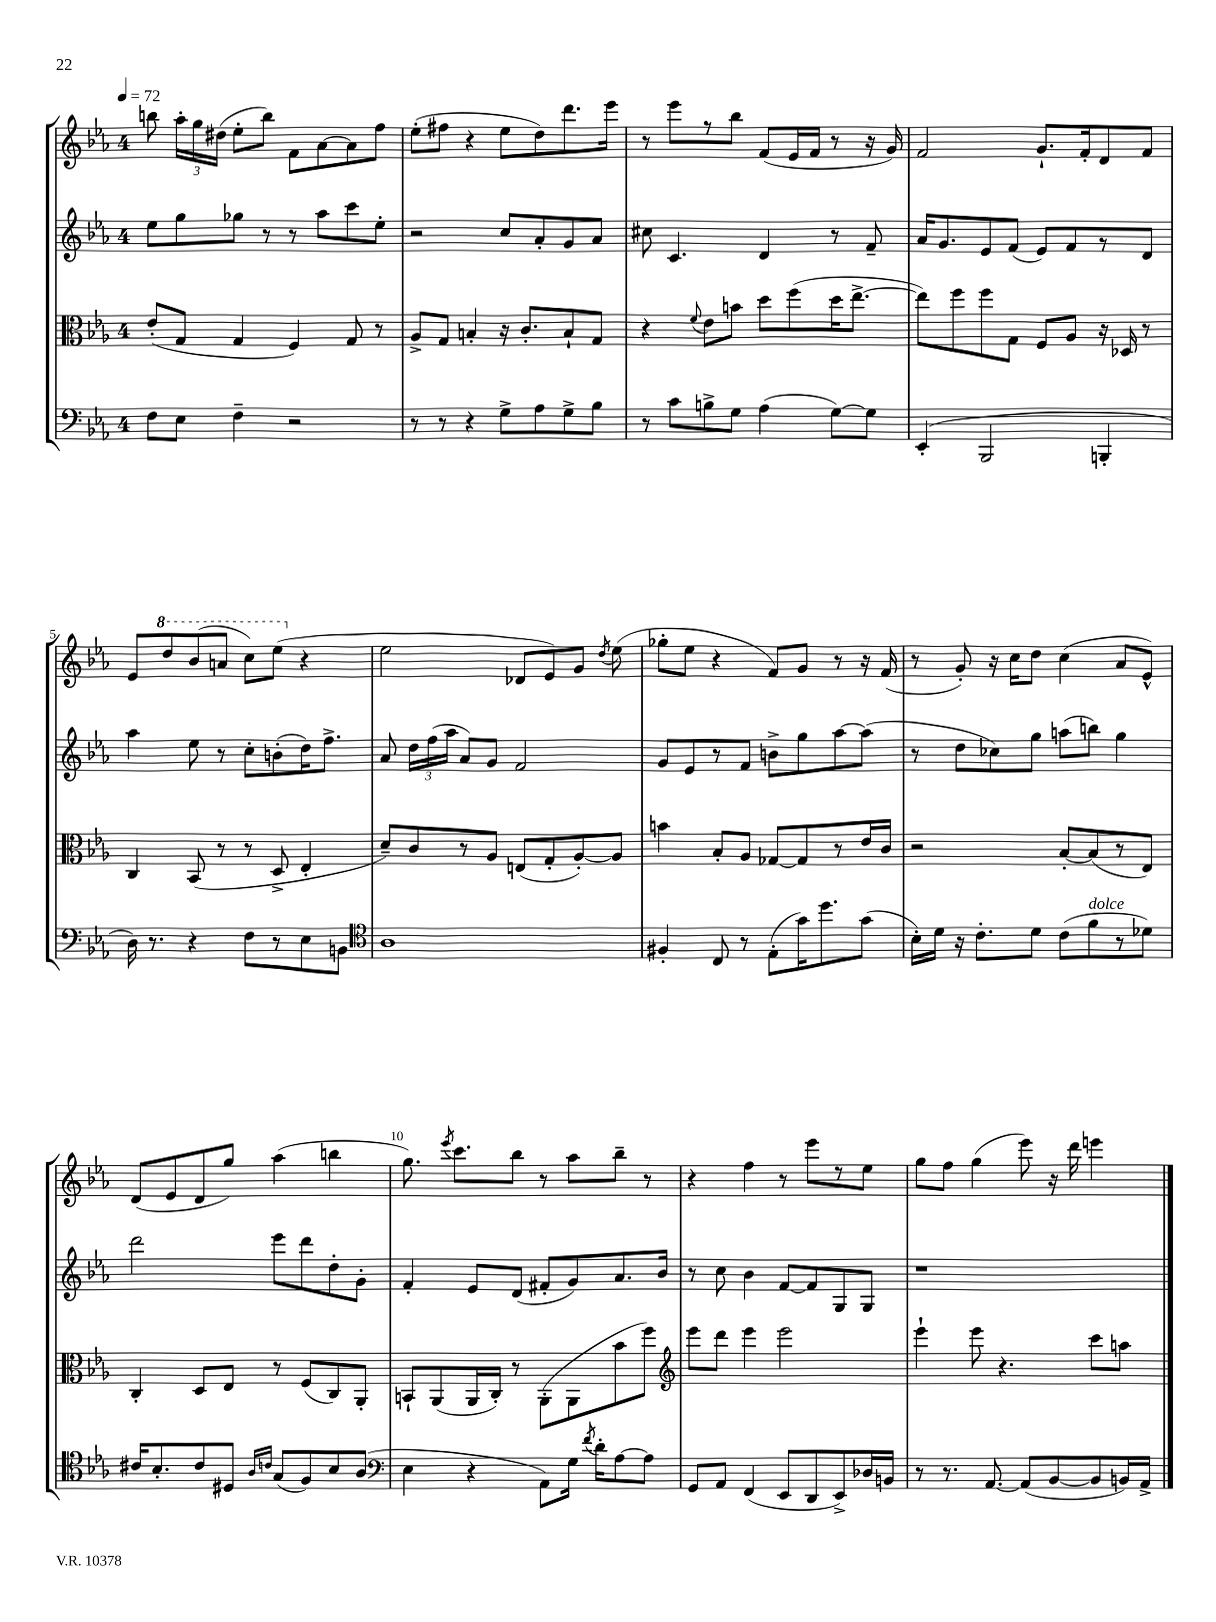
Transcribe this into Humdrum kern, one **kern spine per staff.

**kern	**kern	**kern	**kern
*part4	*part3	*part2	*part1
*staff4	*staff3	*staff2	*staff1
*clefF4	*clefC3	*clefG2	*clefG2
*k[b-e-a-]	*k[b-e-a-]	*k[b-e-a-]	*k[b-e-a-]
*M4/4	*M4/4	*M4/4	*M4/4
*MM72	*MM72	*MM72	*MM72
=1	=1	=1	=1
8F\L	(8e-'/L	8ee-\L	8bbn\
8E-\J	8G/J	8gg\	24aa-'\LL
.	.	.	24gg\
.	.	.	(24dd#X\JJ
4F~\	4G/	8gg-X\J	8ee-'\L
.	.	8r	8bb\J)
2r	4F/)	8r	8f\L
.	.	8aa-\L	[8a-\
.	8G/	8ccc\	8a-\]
.	8r	8ee-'\J	8ff\J
=2	=2	=2	=2
8r	8A-^/L	2r	(8ee-'\L
8r	8G/J	.	8ff#X\J
4r	4Bn'/	.	4r
8G^\L	16r	8cc/L	8ee-\L
.	8.c'/L	.	.
8A-\	.	8a-'/	8dd\)
8G^\	8B`/	8g/	8.ddd\
8B-\J	8G/J	8a-/J	.
.	.	.	16eee-\Jk
=3	=3	=3	=3
8r	4r	8cc#X\	8r
8c\L	.	4.c/	8eee-\L
.	8qqf/	.	.
8Bn^\	8e-\L	.	8r
8G\J	8bn\J	.	8bb-\J
(4A-\	8dd\L	4d/	(8f/L
.	(8ff\	.	16e-/L
.	.	.	16f/JJ
[8G\L)	16dd\K	8r	8r
.	[8.ee-^\J	.	.
8G\J]	.	8f~/	16r
.	.	.	16g/)
=4	=4	=4	=4
(4EE-'/	8ee-\L])	16a-/KL	2f/
.	.	8.g/	.
.	8ff\	.	.
2BBB-/	8ff\	8e-/	.
.	8G\J	(8f/J	.
.	8F/L	8e-/L)	8.g`/L
.	8A-/J	8f/	.
.	.	.	16f'/k
4BBBn'/	16r	8r	8d/
.	16D-X/	.	.
.	8r	8d/J	8f/J
!!LO:LB:g=z
=5	=5	=5	=5
16D\)	4C/	4aa-\	8e-/L
8.r	.	.	.
*	*	*	*8va
.	.	.	8ddd/
4r	(8BB-/	8ee-\	(8bb-/
.	8r	8r	8aan/J
8F\L	8r	8cc'\L	8ccc\L)
8r	8D^/	(8bn'\	(8eee-\J
*	*	*	*X8va
8E-\	4E-'/	16dd\K)	4r
.	.	8.ff^\J	.
8BBn\J	.	.	.
=6	=6	=6	=6
*clefC4	*	*	*
1A-	8d~/L)	8a-/	2ee-\
.	8c/	24dd\LL	.
.	.	(24ff\	.
.	.	24aa-\JJ	.
.	8r	8a-/L)	.
.	8A-/J	8g/J	.
.	(8En/L	2f/	8d-X/L
.	8G'/	.	8e-/)
.	[8A-'/)	.	8g/J
.	.	.	8qdd/
.	8A-/J]	.	(8ee-\
=7	=7	=7	=7
4F#X'/	4bn\	8g/L	8gg-X'\L
.	.	8e-/	8ee-\J
8C/	8B-'/L	8r	4r
8r	8A-/J	8f/J	.
(8E-'\L	[8G-X/L	8bn^\L	8f/L)
16g\K)	8G-/]	8gg\	8g/J
8.dd\	.	.	.
.	8r	[8aa-\	8r
(8g\J	16e-/L	(8aa-\J]	16r
.	16c/JJ	.	(16f/
=8	=8	=8	=8
16B-'\LL)	2r	8r	8r
16d\JJ	.	.	.
16r	.	8dd\L	8g'/)
8.c'\L	.	.	.
.	.	8cc-X\)	16r
.	.	.	16cc\KL
8d\J	.	8gg\J	8dd\J
(8c\L	[8B-'/L	(8aan\L	(4cc\
!LO:TX:a:i:t=dolce	!	!	!
8f\	(8B-/]	8bbn\J)	.
8r	8r	4gg\	8a-/L
8d-X\J)	8E-/J)	.	8e-^^/J)
!!LO:LB:g=z
=9	=9	=9	=9
16c#X/KL	4C'/	2ddd\	(8d/L
8.B-'/	.	.	.
.	.	.	8e-/
8c#/	8D/L	.	8d/
8D#X/J	8E-/J	.	8gg/J)
16qqA-/LL	.	.	.
16qqcn/JJ	.	.	.
(8G/L	8r	8eee-\L	(4aa-\
8F/)	(8F/L	8ddd\	.
8B-/	8C/)	8dd'\	4bbn\
(8A-/J	8AA-'/J	8g'\J	.
=10	=10	=10	=10
*clefF4	*	*	*
4E-\	8BBn`/L	4f'/	8.gg\)
.	(8AA-/	.	.
.	.	.	8qeee-/
.	.	.	8.ccc\L
4r	16AA-/L	8e-/L	.
.	16C'/JJ)	.	.
.	8r	(8d/J	8bb-\J
8AA-\L)	(8AA-'\L	8f#X'/L	8r
16G\Jk	8AA-\	8g/)	8aa-\L
8qf/	.	.	.
16d'\KL	.	.	.
[8A-\	8b-\	8.a-/	8bb-~\J
8A-\J]	8ff\J)	.	8r
.	.	16b-/Jk	.
=11	=11	=11	=11
*	*clefG2	*	*
8GG/L	8eee-\L	8r	4r
8AA-/J	8ddd\J	8cc\	.
(4FF/	4eee-\	4b-\	4ff\
8EE-/L	2eee-\	[8f/L	8r
8DD/	.	8f/]	8eee-\L
8EE-^/)	.	8G/	8r
16D-X/L	.	8G/J	8ee-\J
16BBn/JJ	.	.	.
=12	=12	=12	=12
8r	4eee-`\	1r	8gg\L
8.r	.	.	8ff\J
.	8eee-\	.	(4gg\
[8.AA-/	.	.	.
.	4.r	.	.
(8AA-/L]	.	.	8eee-\)
[8BB-/	.	.	16r
.	.	.	16ddd\
8BB-/]	8ccc\L	.	4eeen\
16BBn/L)	8aan\J	.	.
16AA-^/JJ	.	.	.
==	==	==	==
*-	*-	*-	*-
